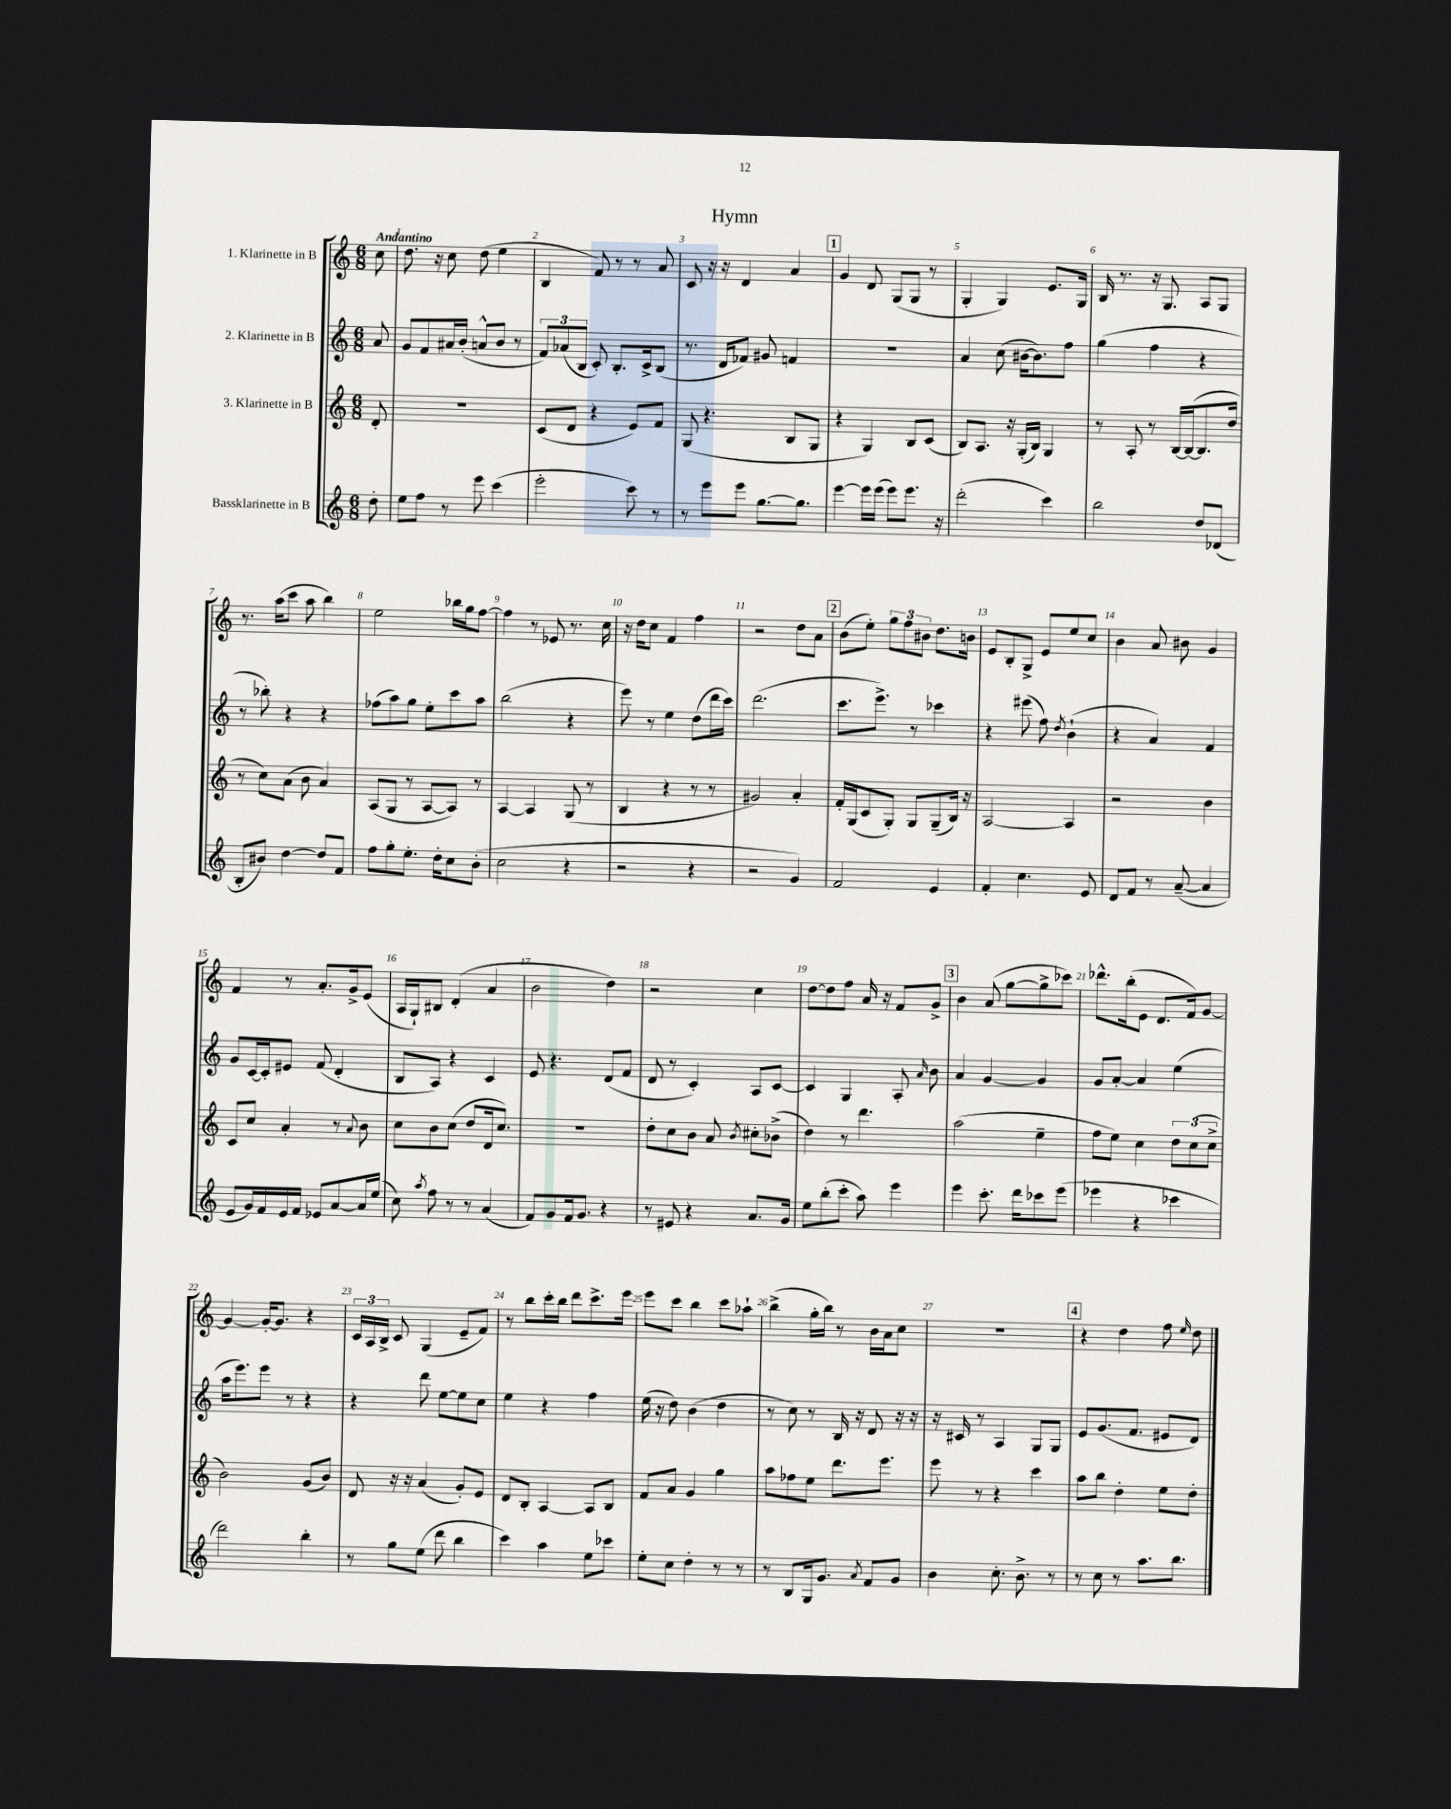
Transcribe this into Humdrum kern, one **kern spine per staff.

**kern	**kern	**kern	**kern
*staff4	*staff3	*staff2	*staff1
*clefG2	*clefG2	*clefG2	*clefG2
*k[]	*k[]	*k[]	*k[]
*M6/8	*M6/8	*M6/8	*M6/8
8dd'\	8d'/	8a/	8cc\
=	=	=	=
8ee\L	2.r	8g/L	8.dd\
8ff\J	.	8f/	.
.	.	.	16r
8r	.	16a#/L	8cc\
.	.	(16b'/JJ	.
8eee\	.	8a^^/L	(8dd\
(4ccc\	.	8b/J	4ee\
.	.	8r	.
=	=	=	=
2eee'\	(8c/L	12f/L)	4B/
.	.	(12a-/	.
.	8d/J	.	.
.	.	12B/J	.
.	4r	8c'/)	8f/)
.	.	8.B'/L	8r
8ccc\)	8e/L)	.	8r
.	.	16c^/k	.
8r	8f/J	(8B/J	8a/
=	=	=	=
8r	(8G/	8.r	8c/
8eee\L	4.r	.	16r
.	.	16d/LK	16r
8eee\J	.	8f-/J)	4d/
[8.gg\L	.	8g#/	.
.	8B/L	4f/	4a/
8.gg\]J	.	.	.
.	8G/J	.	.
=	=	=	=
[4eee\	4r	2.r	4g/
16eee\]LL	4G/)	.	8d/
(16eee\JJ	.	.	.
8eee\L)	.	.	(8G/L
8.eee\J	8B/L	.	8G/J
.	(8c/J	.	8r
16r	.	.	.
=	=	=	=
(2ddd'\	8B/L)	4a/	4G'/
.	8.A/J	.	.
.	.	(8cc\	4G/)
.	16r	.	.
.	(16G'/LL	[16b#\LK	.
.	16B/JJ)	8.b#\])	.
4ccc\)	4G/	.	8.e/L
.	.	8ff\J	.
.	.	.	16G/Jk
=	=	=	=
2bb\	8r	(4gg\	16B/
.	.	.	8.r
.	8A'/	.	.
.	8r	4ff\	16r
.	.	.	8.G/
.	[16B/LL	.	.
.	(16B/_J	.	.
8dd/L	8.B/]	4r	8A/L
(8d-/J	.	.	8G/J
.	16dd/Jk	.	.
=	=	=	=
8B'/L	8r	8r	8.r
8b#/J)	8cc\L)	8bb-'\)	.
.	.	.	(16aa\LK
[4dd\	(8a\J	4r	8ccc\J
.	8b\	.	8aa\
8dd/]L	4a/)	4r	4bb\)
8f/J	.	.	.
=	=	=	=
8ff\L	(8A/L	(8ff-\L	2ee\
8gg'\	8G/J	8aa\)	.
8.ee'\J	8r	8gg\J	.
.	[8A/L	8ee'\L	.
16dd'\LK	.	.	.
8cc\	8A/]J)	8ccc\	16bb-\LL
.	.	.	16gg\J
(8b'\J	8r	8aa\J	[8ff\J
=	=	=	=
2cc\	[4A/	(2bb\	4ff\]
.	4A/]	.	8r
.	.	.	8e-/
4r	(8G/	4r	8.r
.	8r	.	.
.	.	.	16cc\
=	=	=	=
2r	4B/	8eee\)	16r
.	.	.	16dd\LK
.	.	8r	8cc\J
.	4r	4ee\	4f/
4r	8r	(8dd\L	4ff\
.	8r	16ddd\L	.
.	.	16ccc\JJ)	.
=	=	=	=
2r	2g#/)	(2.ddd\	2r
4g/)	4a'/	.	8dd\L
.	.	.	8a\J
=	=	=	=
2f/	16f'/LL	8.ccc\L	(8b\L
.	(16G/J	.	.
.	8c/	.	8ee'\J)
.	.	8.eee^\J)	.
.	8G'/J)	.	12gg\L
.	.	.	12ff\
.	8G/L	8r	.
.	.	.	12b#\J
4e/	(8G~/	4ccc-\	8.dd\L
.	16B/Jk)	.	.
.	16r	.	16b\Jk
=	=	=	=
4f'/	[2A/	4r	8e/L
.	.	.	8B'/
4.cc\	.	(8eee#\	8G^/J
.	.	8ff\)	8e/L
.	.	8qdd/	.
.	4A/]	(4b`\	8ee/
8e/	.	.	8cc/J
=	=	=	=
8d/L	2r	4r	4b\
8f/J	.	.	.
8r	.	4a/)	8a/
([8a~/	.	.	8b#\
4a/]	4b\	4f/	4g/
=	=	=	=
8e/L	8c/L	8g/L	4f/
16g/L)	8cc/J	[16c/L	.
16f/	.	16c'/]J	.
16e/	4a'/	8e#/J	8r
16f/JJ	.	.	.
8e-/L	.	(8f/	8.a'/L
[8a/	8r	4d'/	.
.	.	.	16g^/k
.	8qqa/	.	.
16a/]L	8b\	.	(8e/J
(16ee/JJ	.	.	.
=	=	=	=
8cc\)	8cc\L	8B/L	16A/LL
.	.	.	16G`/J)
8qaa/	.	.	.
8ff\	8b\	8A/J)	8B#/J
8r	(8cc\J	4r	(4d'/
8r	8dd/L	.	.
(4a/	16d/k	4c/	4a/
.	8.cc/J)	.	.
=	=	=	=
8f/L)	2.r	8e/	2b\
8g/	.	4.r	.
16f/k	.	.	.
8.g/J	.	.	.
4r	.	(8d/L	4dd\)
.	.	8f/J	.
=	=	=	=
8r	8dd'\L	8d/	2r
8e#/	8cc\	8r	.
4r	8b\J	4c'/)	.
.	8a/	.	.
.	8qb/	.	.
8.a/L	8cc#'\L	8A/L	4cc\
.	(8b-^\J	[8c/J	.
16g/Jk	.	.	.
=	=	=	=
8ee\L	4dd\)	4c/]	[8dd\L
(8bb'\	.	.	8dd\]
8ccc'\J	8r	4G/	8ff\J
8aa\)	4.ddd\	.	16a/
.	.	.	16r
4eee\	.	8A'/	8f/L
.	.	16qqa/	.
.	.	8b\	8g^/J
=	=	=	=
4eee\	(2aa\	4a/	4b\
8.ccc'\	.	[4g/	(8a/
.	.	.	[8gg\L
16ddd\LK	.	.	.
8ccc-\	4ee~\	4g/]	8gg^\]
(8eee\J	.	.	8ccc-\J)
=	=	=	=
4eee-\	8ff\L	8g/L	8.ddd-^^\L
.	8ee\J)	[8a'/J	.
.	.	.	(16bb'\k
4r	4cc\	4a/]	8e\J
.	.	.	8.d/L
4ccc-\	12dd\L	(4ee\	.
.	.	.	16f/k)
.	(12cc\	.	.
.	.	.	[8g/J
.	12cc^\J	.	.
=	=	=	=
2ddd\)	2b\)	16aa\LK	4g/_
.	.	8.eee\)	.
.	.	8eee\J	16g'/_LK
.	.	.	8.g/]J
.	.	8r	.
4bb'\	(8g/L	4r	4r
.	8b/J)	.	.
=	=	=	=
8r	8d/	4r	24c/LL
.	.	.	24A/
.	.	.	24B^/JJ
8gg\L	16r	.	8c/
.	16r	.	.
(8ee\J	(4a/	8ddd\	(4G/
8ddd\	.	[8ee\L	.
4bb\	8g'/L)	8ee\]	8e~/L
.	8e/J	8cc\J	8f/J)
=	=	=	=
4ccc\)	8d/L	4ee\	8r
.	8B'/J	.	8bb\L
4aa\	[4A/	4r	16ccc'\L
.	.	.	16bb\JJ
.	.	.	8ddd\L
8ee\L	8A/]L	4ff\	8.ccc^\
8ccc-\J	8B/J	.	.
.	.	.	16eee\Jk
=	=	=	=
8ee'\L	8f/L	(16ee\	8eee\L
.	.	16r	.
8cc\J	8a/J	8dd\)	8ccc\J
4dd'\	4g/	(4b\	4bb\
8r	4gg\	4dd\	8ccc\L
8r	.	.	8aa-`\J
=	=	=	=
8r	8aa\L	8r	(4bb^\
8B/L	8ff-\	8cc\)	.
16G/k	8ee\J	8r	16gg'\LL
8.g/J	.	.	16bb\JJ)
.	8.ddd\L	16B/	8r
.	.	16r	.
8qa/	.	.	.
8f/L	.	8d/	16b\LL
.	8.eee\J	.	16a\J
8g/J	.	16r	8cc\J
.	.	16r	.
=	=	=	=
4b\	8eee\	16r	2.r
.	.	16c#/	.
.	8r	8r	.
8.cc'\	4r	4A/	.
8.b^\	.	.	.
.	4ccc\	8G/L	.
8r	.	8G/J	.
=	=	=	=
8r	8aa\L	8e/L	4r
8cc\	8bb\J	(8.g/	.
8r	4dd'\	.	4dd\
.	.	8.f/J	.
8.aa\L	.	.	.
.	8ee\L	8e#/L	8ff\
8.bb\J	.	.	.
.	.	.	16qqee/
.	8dd'\J	8d/J)	8dd\
==	==	==	==
*-	*-	*-	*-
